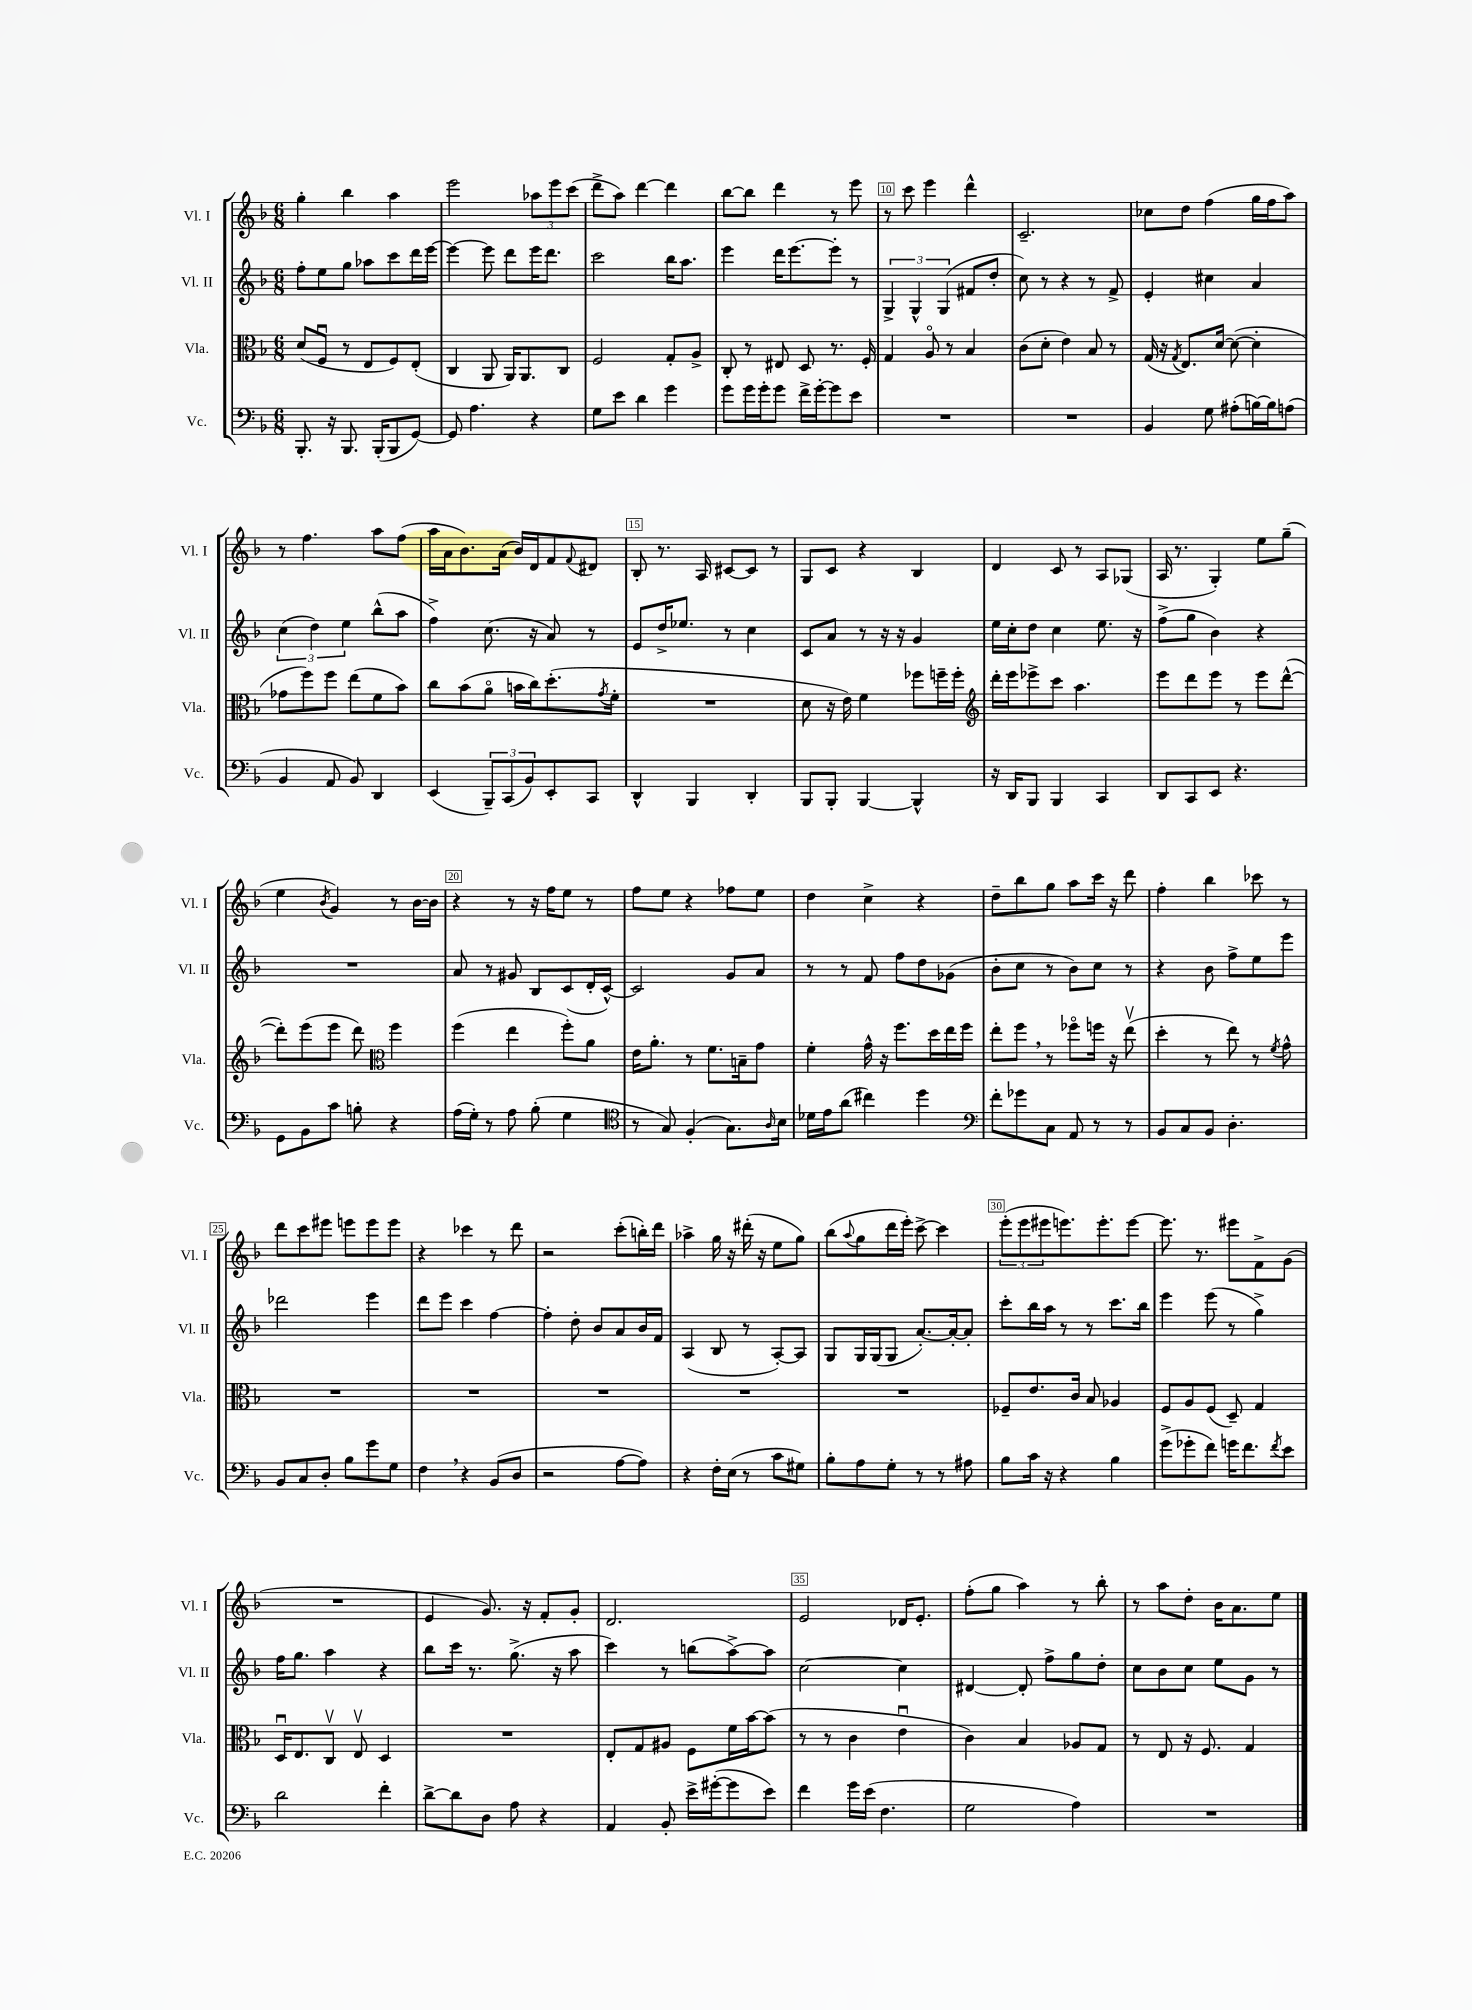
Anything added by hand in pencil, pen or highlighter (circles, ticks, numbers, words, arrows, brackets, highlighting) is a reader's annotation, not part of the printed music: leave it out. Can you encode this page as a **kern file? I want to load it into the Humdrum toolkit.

**kern	**kern	**kern	**kern
*staff4	*staff3	*staff2	*staff1
*clefF4	*clefC3	*clefG2	*clefG2
*k[b-]	*k[b-]	*k[b-]	*k[b-]
*M6/8	*M6/8	*M6/8	*M6/8
8.BBB-'/	(8d/L	8ff'\L	4gg'\
.	8Fu/J	8ee\	.
16r	.	.	.
8.BBB-/	8r	8gg\J	4bb-\
.	8E/L	8aa-\L	.
(16BBB-'/LK	.	.	.
8BBB-/	8F/)	8ccc\	4aa\
[8GG/J)	(8E'/J	16ddd\L	.
.	.	[16eee\JJ	.
=	=	=	=
8GG/]	4C/	4eee\_	2eee\
4.A\	.	.	.
.	8AA/	8eee\]	.
.	16AA/LK)	8ddd\L	.
.	8.AA/	.	.
4r	.	16eee\K	12aa-\L
.	.	8.ddd\J	.
.	.	.	12eee\
.	8C/J	.	.
.	.	.	(12ccc\J
=	=	=	=
8G\L	2F/	2ccc\	8ddd^\L
8e\J	.	.	8aa\J)
4d\	.	.	[4ddd\
4g\	8G'/L	16bb-\LK	4ddd\]
.	.	8.aa\J	.
.	8A^/J	.	.
=	=	=	=
8g\L	8C'/	4eee\	[8bb-\L
16g\L	8r	.	8bb-\]J
16g'\J	.	.	.
8g\J	8E#/	16ddd\LK	4ddd\
.	.	[8.eee\	.
16f^\LL	8D/	.	.
[16g'\J	.	.	.
8g\]	8.r	8eee'\]J	8r
8e\J	.	8r	8eee\
.	16F'/	.	.
=	=	=	=
2.r	4G/	6G^/	8r
.	.	.	8ccc\
.	.	6G^^/	.
.	8Ao/	.	4eee\
.	.	(6G/	.
.	8r	.	.
.	4B-/	8f#/L	4ddd^^\
.	.	8dd'/J	.
=	=	=	=
2.r	(8c\L	8cc\)	2.c~/
.	8d'\J	8r	.
.	4e\)	4r	.
.	8B-/	8r	.
.	8r	8f^/	.
=	=	=	=
4BB-/	(16G/	4e'/	8cc-\L
.	16r	.	.
.	8qG/	.	.
.	8.E/L)	.	8dd\J
8G\	.	4cc#\	(4ff\
.	[16d/Jk	.	.
(8A#'\L	(8d\_	.	.
[16B\L)	4d'\]	4a/	16gg\LL
16B\]J	.	.	16ff\J
(8A\J	.	.	8aa\J)
=	=	=	=
4BB-/	8g-\L	(6cc\	8r
.	8ff\)	.	4.ff\
.	.	6dd\)	.
8AA/	8ff\J	.	.
.	.	6ee\	.
8BB-/)	(8ee\L	.	.
4DD/	8f\	(8bb-^^\L	8aa\L
.	8b-\J)	8aa\J	(8ff\J
=	=	=	=
(4EE/	8cc\L	4ff^\)	16aa\LL
.	.	.	16a\J
.	(8b-\	.	8.b-\)
12BBB-~/L)	8ao\J	(8.cc\	.
.	.	.	(16a\Jk
(12CC/	.	.	.
.	16b\LL	.	16b-/LL)
12BB-/)	.	.	.
.	16cc\J)	16r	16d/J
8EE'/	(8.dd'\	8a/)	8f/
.	.	.	8qqf/
8CC/J	.	8r	8d#/J
.	8qg/	.	.
.	16f'\Jk	.	.
=	=	=	=
4DD^^/	2.r	8e/L	8B-'/
.	.	16dd^/K	8.r
.	.	8.ee-/J	.
4BBB-/	.	.	.
.	.	.	16A/
.	.	8r	[8c#/L
4DD'/	.	4cc\	8c#/]J
.	.	.	8r
=	=	=	=
8BBB-/L	8d\	8c/L	8G/L
8BBB-'/J	16r	8a/J	8c/J
.	16e\)	.	.
[4BBB-/	4f\	8r	4r
.	.	16r	.
.	.	16r	.
4BBB-^^/]	8ff-\L	4g/	4B-/
.	16ff~\L	.	.
.	16ff'\JJ	.	.
=	=	=	=
*	*clefG2	*	*
16r	16ddd'\LL	16ee\LL	4d/
16DD/LK	16eee\J	16cc'\J	.
8BBB-/J	8eee-^\	8dd\J	.
4BBB-/	8ccc\J	4cc\	8c/
.	4.aa\	.	8r
4CC/	.	8.ee\	8A/L
.	.	.	(8G-/J
.	.	16r	.
=	=	=	=
8DD/L	8eee\L	(8ff^\L	16A/
.	.	.	8.r
8CC/	8ddd\	8gg\J	.
8EE/J	8eee\J	4b-\)	4G'/)
4.r	8r	.	.
.	8eee\L	4r	8ee\L
.	([8ddd^^\J	.	(8gg~\J
=	=	=	=
8GG\L	8ddd'\]L)	2.r	4ee\
8BB-\	(8eee\	.	.
.	.	.	8qb-/
8c\J	8eee\J	.	4g/)
8B'\	8ddd\)	.	.
*	*clefC3	*	*
4r	4ff\	.	8r
.	.	.	[16b-\LL
.	.	.	16b-\]JJ
=	=	=	=
(16A\LL	(4ff\	8a/	4r
16G'\JJ)	.	.	.
8r	.	8r	.
8A\	4ee\	8g#/	8r
(8B-'\	.	8B-/L	16r
.	.	.	16ff\LK
4G\	8ff'\L)	(8c/	8ee\J
.	8a\J	16d'/L	8r
.	.	[16c^^/JJ)	.
=	=	=	=
*clefC4	*	*	*
8r	16e\LK	2c/]	8ff\L
.	8.a'\J	.	.
8G/)	.	.	8ee\J
(4F'/	8r	.	4r
.	8.f\L	.	.
8.G\L)	.	8g/L	8ff-\L
.	16B~\k	.	.
.	8g\J	8a/J	8ee\J
16qqA/	.	.	.
16B-\Jk	.	.	.
=	=	=	=
16d-\LL	4f'\	8r	4dd\
16e\J	.	.	.
(8a\J	.	8r	.
4cc#\)	16g^^\	8f/	4cc^\
.	16r	.	.
.	8.ff\L	8ff\L	.
4dd\	.	8dd\	4r
.	16dd\L	.	.
.	16ee\	(8g-\J	.
.	16ff\JJ	.	.
=	=	=	=
*clefF4	*	*	*
8f'\L	8ee'\L	8b-'\L	8dd~\L
8g-\	8ff\J	8cc\J	8bb-\
8C\J	8r	8r	8gg\J
8AA/	8ff-o\L	8b-\L)	8aa\L
8r	16ff\Jk	8cc\J	16ccc\Jk
.	16r	.	16r
8r	(8eev\	8r	8ddd\
=	=	=	=
8BB-/L	4dd'\	4r	4ff'\
8C/	.	.	.
8BB-/J	8r	8b-\	4bb-\
4.D'\	8ee\)	8ff^\L	.
.	8r	8ee\	8ccc-\
.	8qf/	.	.
.	8g^^\	8eee\J	8r
=	=	=	=
8BB-/L	2.r	2ddd-\	8ddd\L
8C/	.	.	8ccc\
8D'/J	.	.	8eee#\J
8B-\L	.	.	8eee\L
8g\	.	4eee\	8eee\
8G\J	.	.	8eee\J
=	=	=	=
4F\	2.r	8ddd\L	4r
.	.	8eee\J	.
4r	.	4ccc\	4ccc-\
(8BB-/L	.	[4ff\	8r
8D/J	.	.	8ddd\
=	=	=	=
2r	2.r	4ff'\]	2r
.	.	8dd'\	.
.	.	8b-/L	.
[8A\L	.	8a/	(8ccc'\L
8A\]J)	.	16b-/L	16bb'\L)
.	.	16f/JJ	16ddd\JJ
=	=	=	=
4r	2.r	(4A/	4aa-^\
16F'\LL	.	8B-/	16gg\
(16E\JJ	.	.	16r
8r	.	8r	(16ddd#'\
.	.	.	16r
8c\L	.	[8A'/L)	8ee\L
8G#\J)	.	8A/]J	8gg\J)
=	=	=	=
8B-'\L	2.r	8G/L	(8bb-\L
.	.	.	8qqaa/
8A\	.	16G/L	8gg\
.	.	(16G/J	.
8G'\J	.	8G/J	16ddd\L
.	.	.	16eee'\JJ)
8r	.	[8.a'/L)	[8ccc^\
8r	.	.	4ccc\]
.	.	16a'/_k	.
8A#\	.	8a'/]J	.
=	=	=	=
8B-\L	8F-~/L	8ccc'\L	(12eee'\L
.	.	.	12eee\
16c\Jk	8.e/	16bb-\L	.
.	.	.	12eee#\
16r	.	16aa\JJ	.
4r	.	8r	8.eee\)
.	16c/Jk	.	.
.	8B-/	8r	.
.	.	.	8.eee'\
4B-\	4A-/	8.ccc\L	.
.	.	.	[8eee\J
.	.	16bb-\Jk	.
=	=	=	=
(8g^\L	8F/L	4eee\	8.eee\]
8g-'\	8A/	.	.
.	.	.	8.r
8f\J)	(8F/J	(8eee\	.
16g\LK	8D~/)	8r	8eee#\L
8.f\	.	.	.
.	4G/	4gg^\)	8f^\
8qf/	.	.	.
8e\J	.	.	(8g\J
=	=	=	=
2d\	16Du/LK	16ff\LK	2.r
.	8.E/	8.gg\J	.
.	8Cv/J	4aa\	.
.	8Ev/	.	.
4f'\	4D/	4r	.
=	=	=	=
[8d^\L	2.r	8bb-\L	4e/
8d\]	.	16ccc\Jk	.
.	.	8.r	.
8D\J	.	.	8.g/)
8A\	.	(8.gg^\	.
.	.	.	16r
4r	.	.	8f'/L
.	.	16r	.
.	.	8aa\	8g'/J
=	=	=	=
4AA/	8E'/L	4ccc\)	2.d/
.	8G/	.	.
8BB-'/	8A#/J	8r	.
16e^\LL	8F\L	(8bb\L	.
([16g#'\J	.	.	.
8g#\]	16f\L	[8aa^\)	.
.	[16b-\J	.	.
8e\J)	(8b-\]J	8aa\]J	.
=	=	=	=
4f\	8r	[2cc\	2e/
.	8r	.	.
16g\LL	4c\	.	.
(16e\JJ	.	.	.
4.F\	.	.	.
.	4eu\	4cc\]	16d-/LK
.	.	.	8.e'/J
=	=	=	=
2G\	4c\)	[4d#/	(8ff'\L
.	.	.	8gg\J
.	4B-/	8d#'/]	4aa\)
.	.	8ff^\L	.
4A\)	8A-/L	8gg\	8r
.	8G/J	8dd'\J	8bb-'\
=	=	=	=
2.r	8r	8cc\L	8r
.	8E/	8b-\	8aa\L
.	16r	8cc\J	8dd'\J
.	8.F/	.	.
.	.	8ee\L	16b-\LK
.	.	.	8.a\
.	4G/	8g\J	.
.	.	8r	8ee\J
==	==	==	==
*-	*-	*-	*-
